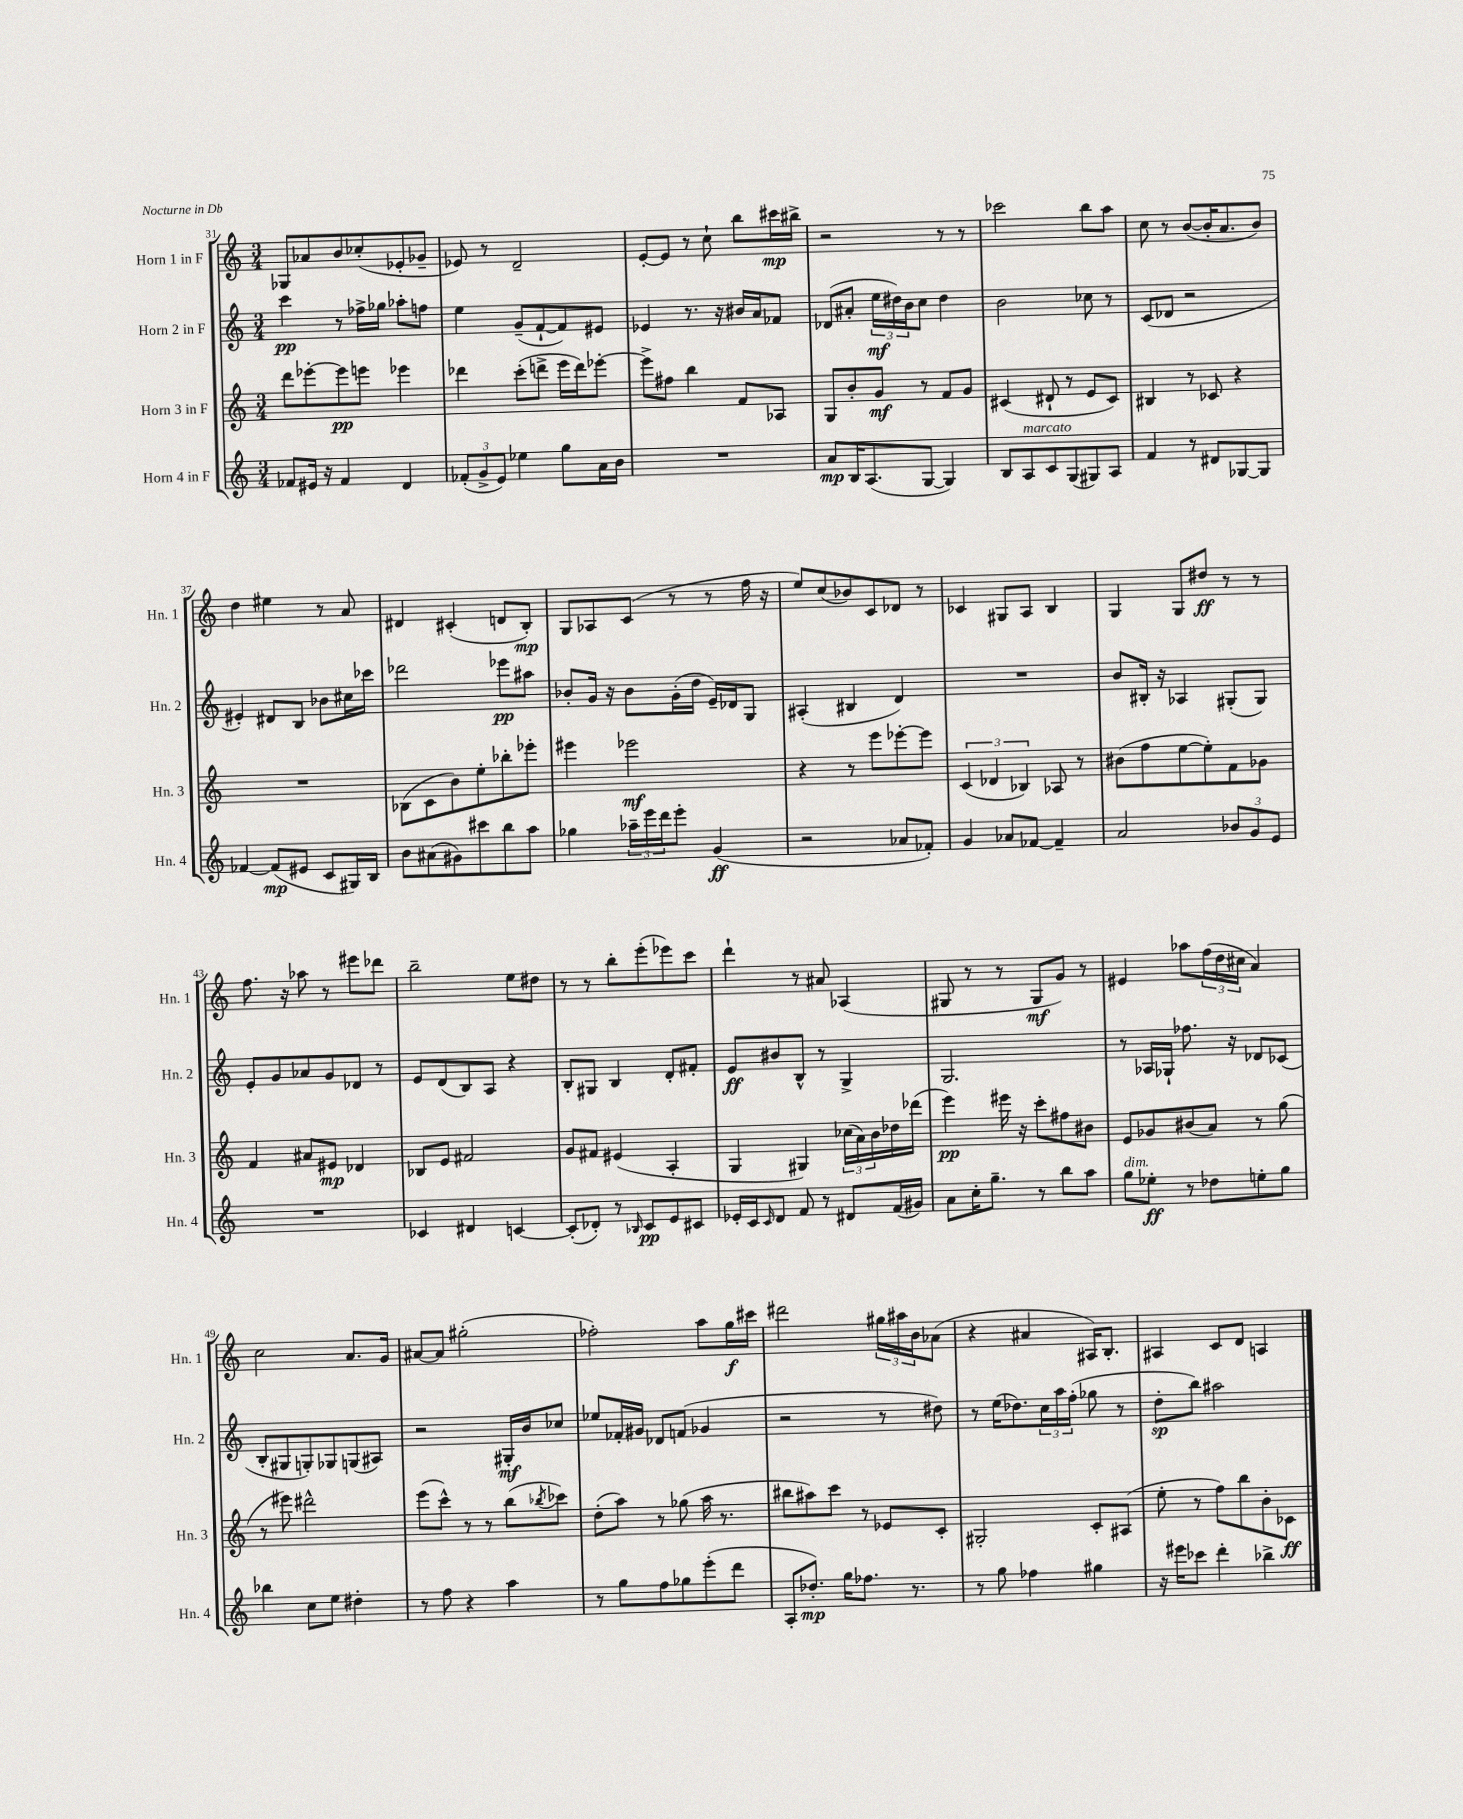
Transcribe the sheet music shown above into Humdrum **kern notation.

**kern	**kern	**kern	**kern
*staff4	*staff3	*staff2	*staff1
*clefG2	*clefG2	*clefG2	*clefG2
*k[]	*k[]	*k[]	*k[]
*M3/4	*M3/4	*M3/4	*M3/4
8f-	8ddd	4ccc	8G-
16e#	[8eee-'	.	8a-
16r	.	.	.
4f-	8eee-]	8r	8b
.	8eee	16ff-^	(8cc-'
.	.	16gg-	.
4d	4eee-	8aa-'	8e-'
.	.	8ff	8g-~
=	=	=	=
(12f-'	4ddd-	4ee	8e-)
12g^	.	.	.
.	.	.	8r
12e)	.	.	.
4ee-	(8ccc'	(8g~	2d~
.	8ddd^	[8f`	.
8gg	16eee	8f])	.
.	16ddd)	.	.
16a	[8eee-'	8e#	.
16b	.	.	.
=	=	=	=
2.r	8eee-^]	4e-	[8e'
.	8ff#	.	8e]
.	4bb	8.r	8r
.	.	.	8cc`
.	.	16r	.
.	8f	16b#	8bb
.	.	16a	.
.	8A-	8f-	16ccc#
.	.	.	16bb#^
=	=	=	=
8a	8G	(8d-	2r
16B	8b'	8a#'	.
(8.A	.	.	.
.	8g	24ee	.
.	.	24dd#)	.
.	.	24b	.
[8G	8r	8cc	.
4G])	8f	4dd#	8r
.	8g	.	8r
=	=	=	=
8B	(4c#	2b	2ccc-
8A	.	.	.
8c	8d#`	.	.
(8G	8r	.	.
8G#)	8e	8cc-	8bb
8A	8c#)	8r	8aa
=	=	=	=
4f	4B#	(8c	8cc
.	.	8d-	8r
8r	8r	2r	([8b
8d#	8c-	.	16b']
.	.	.	8.a
[8G-	4r	.	.
8G-]	.	.	8b)
=	=	=	=
[4f-	2.r	4e#')	4dd
(8f-]	.	8d#	4ee#
8e#	.	8B	.
8c	.	8b-	8r
16G#)	.	16cc#	8a
16B	.	16ccc-	.
=	=	=	=
8b	(8B-	2ddd-	4d#
(8a#	8c	.	.
8g#)	8b)	.	(4c#'
8ccc#	8ee'	.	.
8bb	8bb-'	8eee-	8d
8aa	8eee-'	8aa#	8B')
=	=	=	=
4gg-	4eee#	8b-'	8G
.	.	16g	8A-
.	.	16r	.
24aa-~	2eee-	8b-	(8c
24eee	.	.	.
24ddd	.	.	.
8eee'	.	(16g'	8r
.	.	16dd	.
(4g	.	16e~)	8r
.	.	16d-	.
.	.	8G	16ff
.	.	.	16r
=	=	=	=
2r	4r	(4A#'	8ee)
.	.	.	(8cc
.	8r	4B#	8b-)
.	8eee	.	8c
8a-	[8eee-'	4d)	8d-
8f-')	8eee-]	.	8r
=	=	=	=
4g	(6c	2.r	4c-
.	6d-	.	.
8a-	.	.	8G#
.	6B-)	.	.
[8f-	.	.	8A
4f-~]	8A-	.	4B
.	8r	.	.
=	=	=	=
2a	(8b#	8b	4G
.	8ff	16B#'	.
.	.	16r	.
.	[8ee	4A-	8G
.	8ee'])	.	8dd#
12b-	8f	(8G#'	8r
12g	.	.	.
.	8g-	8G#)	8r
12e	.	.	.
=	=	=	=
2.r	4f	8e'	8.ff
.	.	8g	.
.	.	.	16r
.	8a#	8a-	8aa-
.	8e#	8g	8r
.	4d-	8d-	8eee#
.	.	8r	8ddd-
=	=	=	=
4c-	8B-	8e	2bb~
.	8e	(8d	.
4d#	2f#	8B)	.
.	.	8A	.
[4c	.	4r	8ee
.	.	.	8dd#
=	=	=	=
(8c']	8g	8B'	8r
8d-')	8f#	8G#	8r
8r	(4e#	4B	8bb'
16qqB-	.	.	.
8c	.	.	(8eee'
8e	4A'	8d'	8eee-)
8c#	.	8f#'	8ccc
=	=	=	=
16e-'	4G	8e	4ddd`
16c	.	.	.
16qqc	.	.	.
8d	.	8b#	.
8f	4G#)	8B^^	8r
8r	.	8r	8a#
8d#	(24cc-	4G^	(4A-
.	24a)	.	.
.	24b	.	.
(16f	16dd-	.	.
16g#)	(16ddd-	.	.
=	=	=	=
8a	4eee)	2.G	8G#
16cc'	.	.	8r
8.gg~	.	.	.
.	16eee#	.	8r
.	16r	.	.
8r	8ccc'	.	8G#
8bb	8ff#	.	8g)
8aa	8b#	.	8r
=	=	=	=
8gg	8e	8r	4e#
8ee-'	8g-	16A-	.
.	.	16G-`	.
8r	(8b#	8.ff-	8aa-
8dd-	8a)	.	(24ff
.	.	.	24dd
.	.	16r	.
.	.	.	24cc#
8ee'	8r	8d-	4a)
8gg	(8gg	(8c-	.
=	=	=	=
4bb-	8r	8B'	2cc
.	8eee#)	8G#	.
8cc	2ddd#^^	8G')	.
8ee	.	8G-	.
4dd#'	.	(8G	8.a
.	.	8A#)	.
.	.	.	16g
=	=	=	=
8r	(8eee	2r	[8a#
8ff	8ccc^^)	.	8a#]
4r	8r	.	(2gg#'
.	8r	.	.
4aa	(8bb	16G#'	.
.	.	16b	.
.	8qbb-	.	.
.	8ccc-)	8cc-	.
=	=	=	=
8r	(8dd'	8ee-	2ff-')
8gg	8aa)	16f-'	.
.	.	16g#	.
8ff	8r	8d-	.
8gg-	(8gg-	(8f	.
(8eee'	16aa	4g-	8aa
.	8.r	.	.
8ddd	.	.	16gg
.	.	.	16ccc#
=	=	=	=
8A'	8bb#	2r	2ddd#
8.dd-')	8aa#)	.	.
.	8ccc	.	.
16gg	.	.	.
8.ff-	8r	.	.
.	8e-	8r	24gg#
.	.	.	24aa#
8.r	.	.	.
.	.	.	24b
.	8c'	8dd#)	(8a-
=	=	=	=
8r	2G#'	8r	4r
8gg	.	(16ee	.
.	.	8.dd-)	.
4ff-	.	.	4a#
.	.	24cc	.
.	.	24aa	.
.	.	(24ff'	.
4gg#	8c'	8gg-	16A#)
.	.	.	8.B'
.	(8A#	8r	.
=	=	=	=
16r	8ee'	8dd'	4A#
16eee#	.	.	.
8ccc-	8r	8bb)	.
4ddd'	8ff)	2aa#	8c
.	8bb	.	8d
4bb-^	8b'	.	4A
.	8c-	.	.
==	==	==	==
*-	*-	*-	*-
